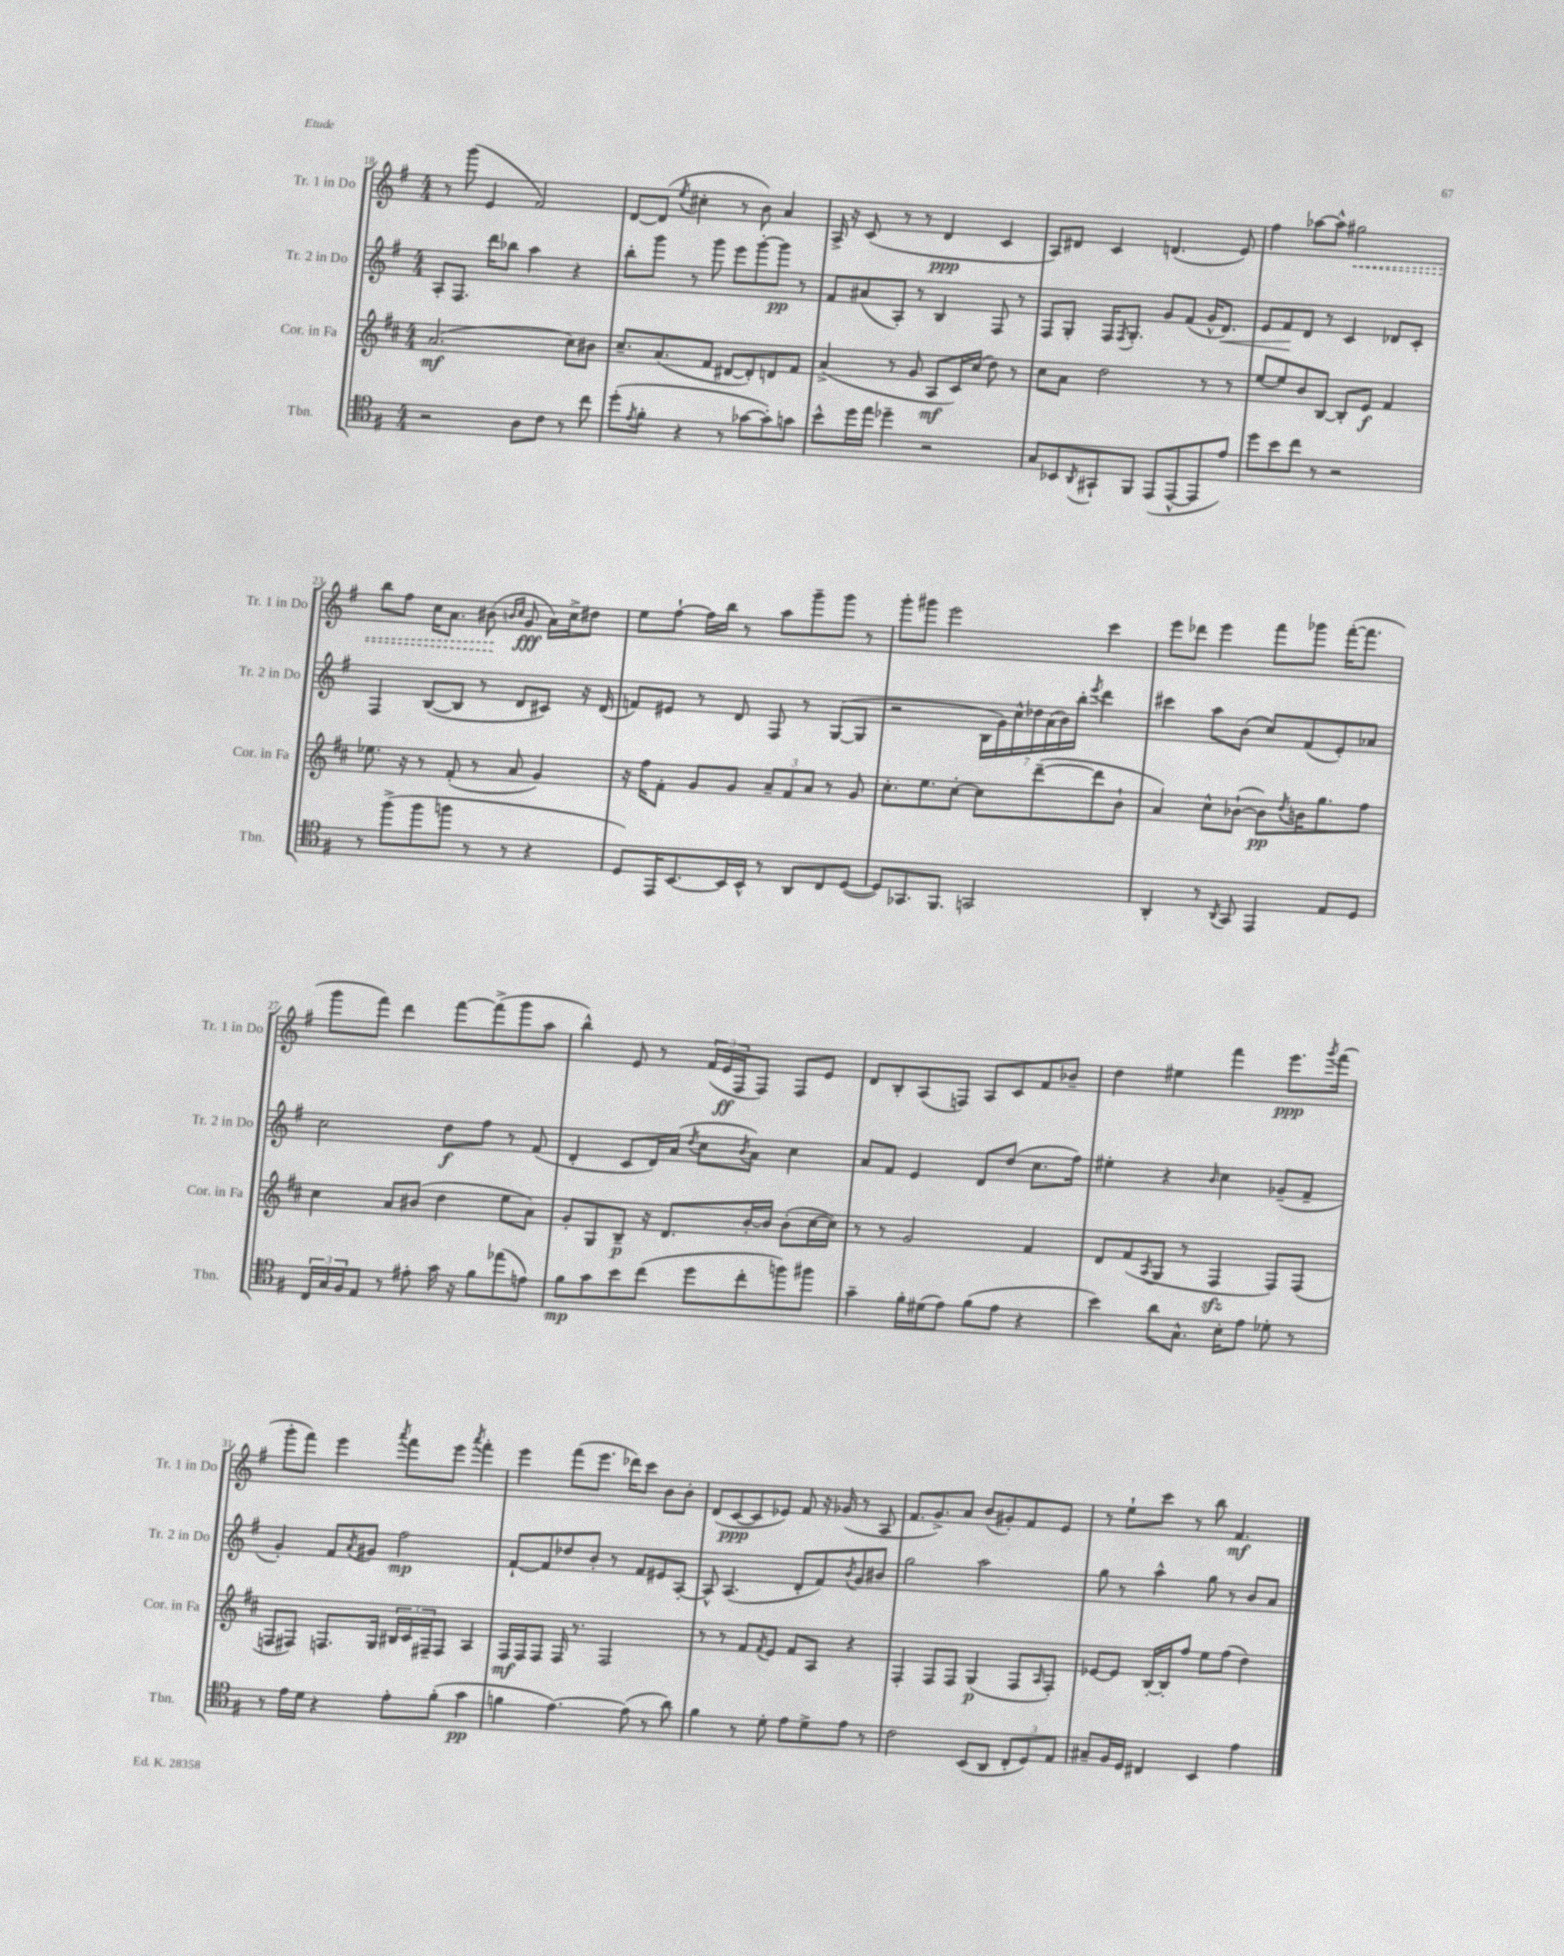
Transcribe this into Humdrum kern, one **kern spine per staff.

**kern	**kern	**kern	**kern
*staff4	*staff3	*staff2	*staff1
*clefC4	*clefG2	*clefG2	*clefG2
*k[f#]	*k[f#c#]	*k[f#]	*k[f#]
*M4/4	*M4/4	*M4/4	*M4/4
2r	(2.a	8A'	8r
.	.	8.F#	(8ggg
.	.	.	4e
.	.	16ddd	.
.	.	8bb-	.
8A	.	4aa	2f#)
8c	.	.	.
8r	8cc#)	4r	.
8cc	8b#	.	.
=	=	=	=
(8dd'	8.cc#~	8bb'	[8d
8qe	.	.	.
8f#'	.	8ggg	(8d]
.	(8.a	.	.
.	.	.	8qee
4r	.	8r	4cc#'
.	8f#	8ggg	.
8r	[8d#	8eee	8r
[8g-	8d#'])	[8ggg'	8b)
8g-'])	8d	8ggg]	4a
8g	8f#	8r	.
=	=	=	=
8b^^	(4a^	8f#	16A^
.	.	.	16r
16dd	.	(8a#	(8c
16ee	.	.	.
4dd-~	8r	8A')	8r
.	8g	8r	8r
2r	8A	4B	4d
.	16c#)	.	.
.	(16cc#	.	.
.	8dd)	8F#	4c
.	8r	8r	.
=	=	=	=
8G	8cc#	8F#	8A)
8BB-	8a	8G'	8d#
8qAA	.	.	.
8GG#`	2dd	16F#	4c
.	.	8qF#	.
.	.	8.G'	.
8FF#	.	.	.
(8EE	.	8g	(4.d
[8EE^^	.	(8f#	.
8EE]	8r	16g^^	.
.	.	8.d)	.
8e)	8r	.	8e)
=	=	=	=
8dd	[8ee	8e	4ff#
8b	8ee]	8f#	.
8cc	8b	8d	[8aa-
8r	[8B	8r	8aa-^^]
2r	8B']	4c	2gg#
.	8e	.	.
.	4f#	8d-	.
.	.	8c'	.
=	=	=	=
8r	8.ee-	4F#	8bb
(8ff#^	.	.	8ff#
.	16r	.	.
8ff#	8r	([8B	16cc
.	.	.	8.a
8ff	(8f#'	8B]	.
8r	8r	8r	(8b#
.	.	.	16qqb
.	.	.	16qqcc
8r	8a	8d	8g
4r	4g)	8c#)	16a)
.	.	.	16cc^
.	.	16r	8dd#
.	.	(16d	.
=	=	=	=
8D)	16r	8f)	8ee
.	16ff#	.	.
16EE	8f#'	8e#	[8ff#`
[8.BB	.	.	.
.	8g	8r	16ff#]
.	.	.	16bb
16BB]	8g	8d	8r
16BB^^	.	.	.
8r	12a~	8F#	8aa
.	12f#	.	.
8AA	.	8r	8ggg~
.	12a	.	.
8C	8r	([8G	8ggg
([8D	8g	8G]	8r
=	=	=	=
8D])	8.cc#'	2r	8ggg'
8.GG-	.	.	8ggg#
.	8.ee	.	.
.	.	.	2eee
8.FF#	.	.	.
.	[8cc#'	.	.
2GG	8cc#]	28B	.
.	.	28g)	.
.	.	28cc^^	.
.	.	28dd-	.
.	([8ddd~	.	.
.	.	(28a	.
.	.	28b)	.
.	.	28bb'	.
.	.	8qeee	.
.	8ddd]	4ddd	4ccc
.	8b`	.	.
=	=	=	=
4AA'	4a)	4ccc#	8eee
.	.	.	8ddd-
8r	8cc#^^	8aa	4eee
8qAA	.	.	.
8GG	([8b-`	(8b	.
4EE	8b-])	8cc)	8fff#
.	8qdd	.	.
.	16b	(8f#	8ggg-
.	8.gg	.	.
8E	.	8e')	([16fff#'
.	.	.	8.fff#]
8D	8ff#	8a-	.
=	=	=	=
24C	4cc#	2cc	8ggg
24G	.	.	.
24F#	.	.	.
8E	.	.	8fff#)
8r	8a	.	4ddd
8e#'	(8b#	.	.
16g	4dd	8dd	[8fff#
16r	.	.	.
8f#	.	8ff#	(8fff#^]
(8ee-	8ee	8r	8ggg
8e)	8a)	(8f#	8aa
=	=	=	=
8f#	8g'	4d'	4bb^^)
8g	8G	.	.
8b	8B~	8c	8e
(8cc	16r	16d)	8r
.	8.d	(16a	.
.	.	8qdd	.
8dd	.	8cc	(24f#
.	.	.	24e
.	.	.	24F#
.	.	8qb	.
8cc'	[16b'	8a)	8F#)
.	16b]	.	.
8ff)	(8b'	4cc	8F#
8ff#	[16cc#	.	8e
.	16cc#])	.	.
=	=	=	=
4g~	8r	8a	8d
.	8r	8f#	8B'
16f#'	2g	4e	(8A
(16d#	.	.	.
8e)	.	.	8F)
(8f#	.	8d	8A
8e	.	(8dd	8c
4r	4f#	8.cc	8f#
.	.	.	8b-~
.	.	16ff#)	.
=	=	=	=
4b)	8d	4ee#'	4dd
.	(8f#	.	.
.	8qA	.	.
8a	8G	4r	4ee#
8.G^^	8r	.	.
.	.	16qqb	.
.	4F#	4cc	4fff#
16B'	.	.	.
8e	.	.	.
8d-'	8F#)	(8g-~	8.eee
8r	(8F#	8f#~	.
.	.	.	8qggg
.	.	.	(16fff#
=	=	=	=
8r	8F	4g')	8ggg'
16e	8F#)	.	8fff#)
16d	.	.	.
4r	8.F	8f#	4eee
.	.	8qa	.
.	.	8g#	.
.	16G	.	.
.	.	.	8qaaa
8e'	24B#	2ff#	8fff#
.	24c#	.	.
.	24F#~	.	.
(8f#'	8F#	.	8eee
.	.	.	8qaaa
4g	4A	.	4fff#'
=	=	=	=
4f	16F#	[8f#`	4eee
.	16F#	.	.
.	8F#	8f#]	.
[4.e)	16F#	8dd-	(8fff#
.	8.r	.	.
.	.	8b'	8.eee
.	2F#	8r	.
.	.	.	16ddd-)
(8e]	.	8f#	8ccc
8r	.	8e#	8b
8a)	.	[8A'	8b'
=	=	=	=
4f#	8r	8A^^]	(8d
.	8r	(4.A	[8c
8r	8f#	.	8c]
.	8qf#	.	.
8d'	8e	.	8e-)
8e	8f#	8d'	8f#
8d^	8A	8f#)	16r
.	.	.	(16g-
.	.	8qb	.
8e	4r	8g	8r
8r	.	8b#	8A
=	=	=	=
2c	4F#'	2gg	8.f#
.	.	.	8.g^)
.	8F#	.	.
.	8F#	.	8a
(8BB	(4G	2aa	(8b
8AA	.	.	8g#')
12C'	8F#	.	8f#
12D)	.	.	.
.	16qqA	.	.
.	8F#')	.	8e
12E	.	.	.
=	=	=	=
8G#~	[8e-	8gg	8r
16F#	8e-]	8r	8ee`
16D	.	.	.
4C#	[16B'	4aa^^	8ccc
.	16B']	.	.
.	8ff#	.	8r
4BB	8ee	8gg	8bb
.	(8ff#	8r	4.f#
4e	4dd)	8b	.
.	.	8a	.
==	==	==	==
*-	*-	*-	*-
